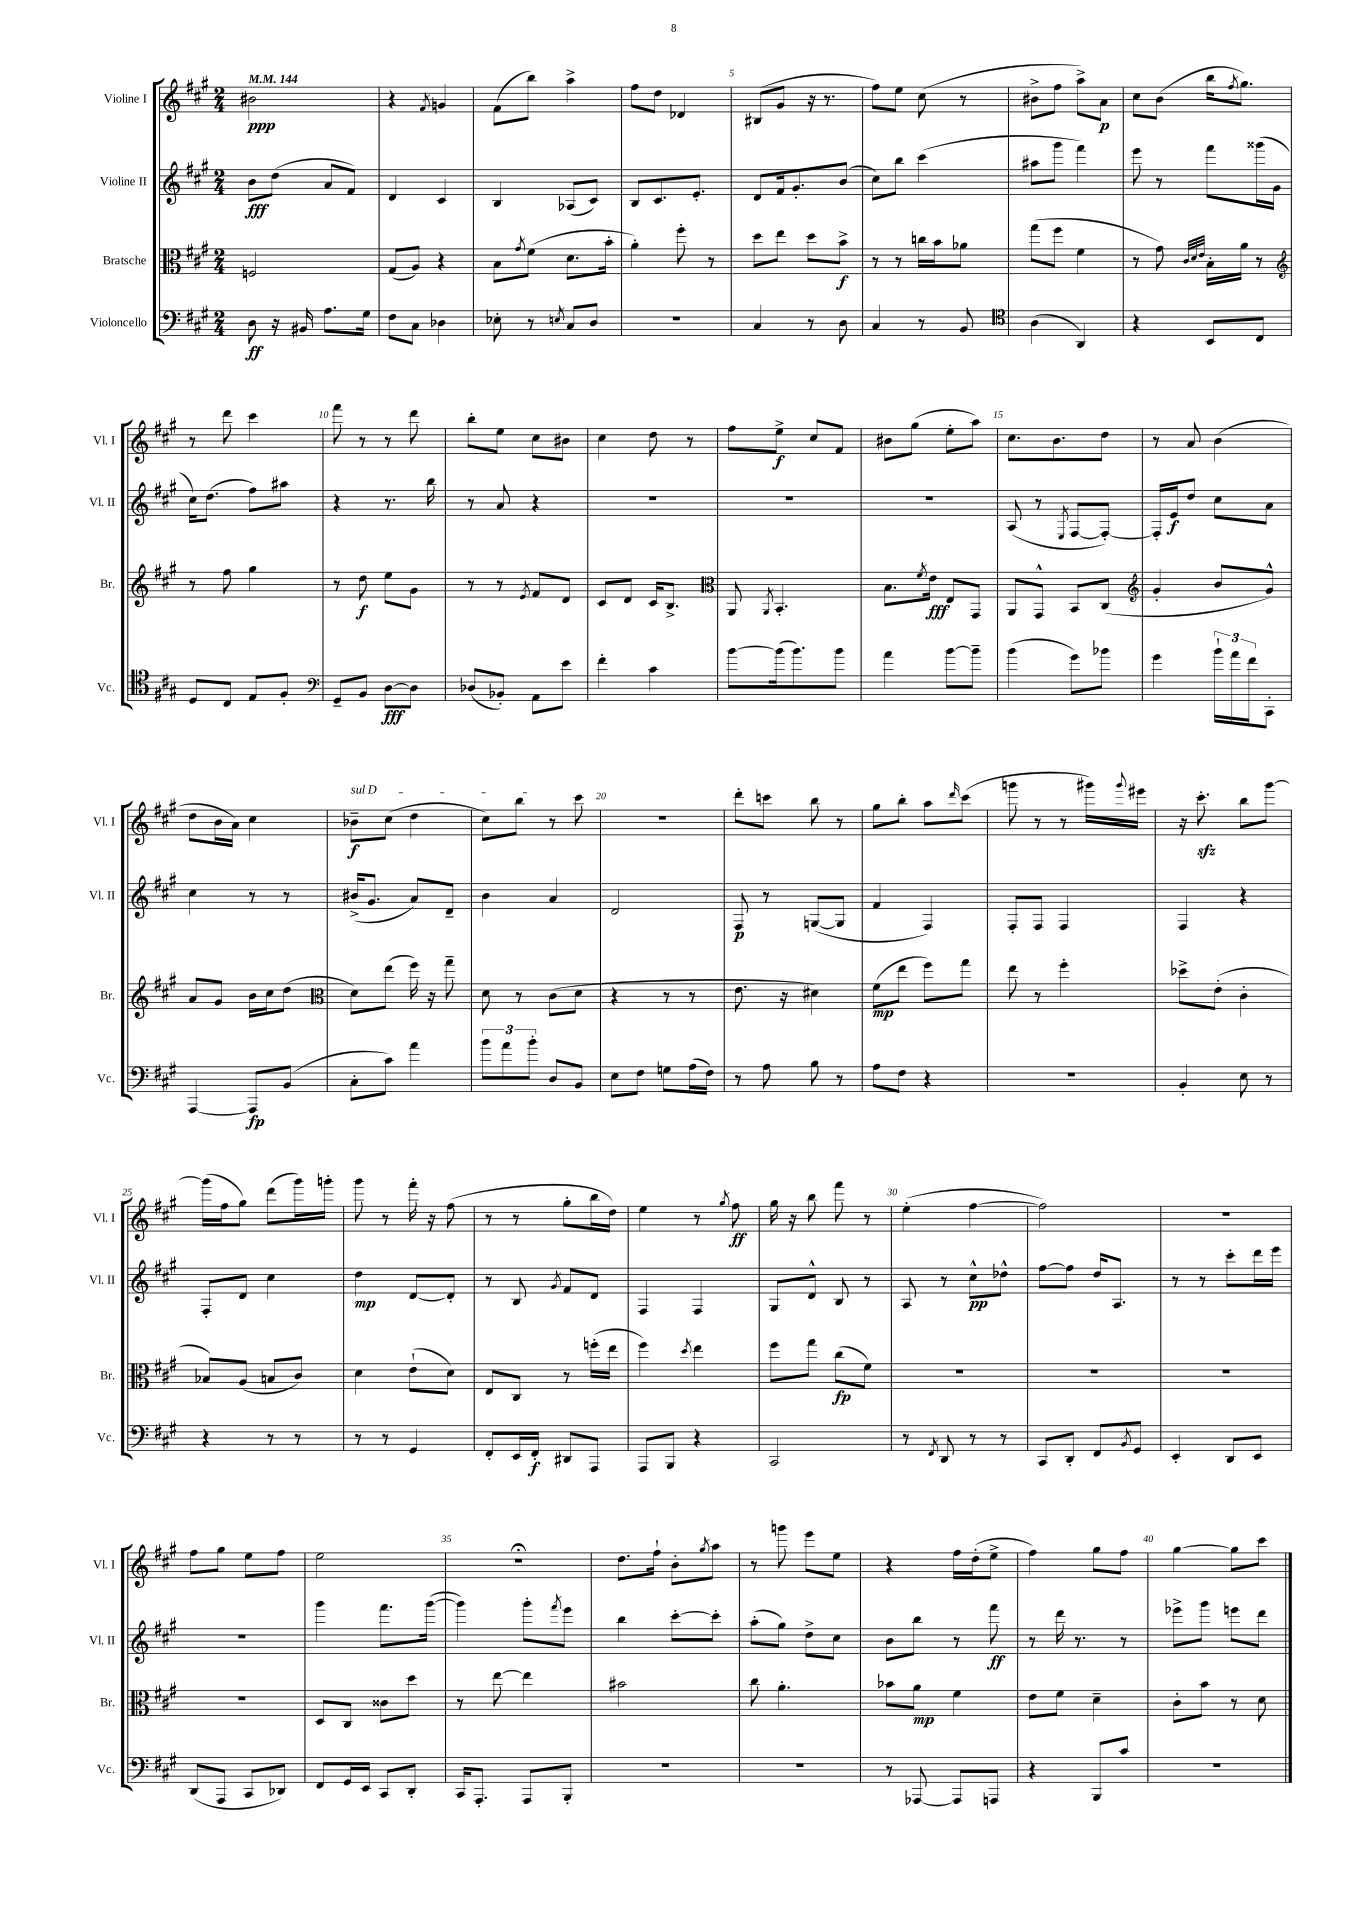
<<
\new StaffGroup <<
\new Staff = "s0" \with { instrumentName = "Violine I" shortInstrumentName = "Vl. I" } {
    \clef treble \key a \major \numericTimeSignature \time 2/4 \tempo 4 = 144
    bis'2\ppp |
    r4 \acciaccatura { fis'8 } g'4 |
    fis'8( b''8) a''4-> |
    fis''8 d''8 des'4 |
    bis8( gis'8 r16 r8. |
    fis''8) e''8 cis''8( r8 |
    bis'8-> fis''8 a''8->) a'8\p |
    cis''8 b'8( b''16 \acciaccatura { fis''8 } gis''8.) |
    r8 d'''8 cis'''4 |
    fis'''8 r8 r8 d'''8 |
    b''8-. e''8 cis''8 bis'8 |
    cis''4 d''8 r8 |
    fis''8 e''8->\f cis''8 fis'8 |
    bis'8 gis''8( e''8-. a''8) |
    cis''8. b'8. d''8 |
    r8 a'8 b'4( |
    d''8 b'16 a'16) cis''4 |
    \once \override TextSpanner.bound-details.left.text = \markup { \italic "sul D" } bes'8--\f\startTextSpan cis''8( d''4 |
    cis''8) b''8\stopTextSpan r8 cis'''8 |
    R2 |
    d'''8-. c'''8 b''8 r8 |
    gis''8 b''8-. a''8 \grace { d'''16 } cis'''8( |
    g'''8 r8 r8 gis'''16) \appoggiatura { gis'''8 } eis'''16 |
    r16 cis'''8.-.\sfz b''8 gis'''8~ |
    gis'''16( fis''16 gis''8) d'''8( gis'''16) g'''16-. |
    gis'''8 r8 fis'''16-. r16 fis''8( |
    r8 r8 gis''8-. b''16 d''16) |
    e''4 r8 \acciaccatura { gis''8 } fis''8\ff |
    gis''16 r16 b''8 fis'''8 r8 |
    e''4-.( fis''4~ |
    fis''2) |
    R2 |
    fis''8 gis''8 e''8 fis''8 |
    e''2 |
    r2\fermata |
    d''8. fis''16-! b'8-. \acciaccatura { gis''8 } a''8 |
    r8 g'''8 e'''8 e''8 |
    r4 fis''16 d''16-.( e''8-> |
    fis''4) gis''8 fis''8 |
    gis''4~ gis''8 cis'''8 \bar "|." |
}
\new Staff = "s1" \with { instrumentName = "Violine II" shortInstrumentName = "Vl. II" } {
    \clef treble \key a \major \numericTimeSignature \time 2/4
    b'8\fff d''8( a'8 fis'8) |
    d'4 cis'4 |
    b4 aes8( cis'8) |
    b8 cis'8. e'8.-. |
    d'8 fis'16 gis'8.-. b'8( |
    cis''8) b''8 cis'''4( |
    ais''8 gis'''8 fis'''4) |
    e'''8 r8 fis'''8 gisis'''16( gis'16 |
    cis''16) d''8.( fis''8) ais''8 |
    r4 r8. b''16 |
    r8 a'8 r4 |
    R2 |
    R2 |
    R2 |
    a8( r8 \acciaccatura { e8 } fis8~ fis8~-.) |
    fis16-. e'16\f d''8 cis''8 a'8 |
    cis''4 r8 r8 |
    bis'16->( gis'8. a'8) d'8-- |
    b'4 a'4 |
    d'2 |
    fis8\p r8 g8~( g8 |
    fis'4 fis4) |
    fis8-. fis8 fis4 |
    fis4 r4 |
    fis8-. d'8 cis''4 |
    d''4\mp d'8~ d'8-. |
    r8 b8 \acciaccatura { gis'8 } fis'8 d'8 |
    fis4 fis4 |
    gis8 d'8-^ b8 r8 |
    a8 r8 cis''8-^\pp des''8-^ |
    fis''8~ fis''8 d''16 a8. |
    r8 r8 cis'''8-. d'''16 e'''16 |
    R2 |
    gis'''4 fis'''8. gis'''16~( |
    gis'''4) gis'''8-. \acciaccatura { fis'''8 } e'''8 |
    b''4 cis'''8~-. cis'''8-. |
    a''8-.( gis''8) d''8-> cis''8 |
    b'8 b''8 r8 fis'''8\ff |
    r8 d'''16 r8. r8 |
    ees'''8-> gis'''8 e'''8 d'''8 \bar "|." |
}
\new Staff = "s2" \with { instrumentName = "Bratsche" shortInstrumentName = "Br." } {
    \clef alto \key a \major \numericTimeSignature \time 2/4
    f2 |
    gis8( a8) r4 |
    b8 \acciaccatura { gis'8 } fis'8( d'8. b'16-. |
    a'4-.) fis''8-. r8 |
    d''8 e''8 d''8 b'8->\f |
    r8 r8 c''16 b'16 aes'8 |
    gis''8( fis''8 fis'4 |
    r8 gis'8) \grace { cis'32 d'32 e'32 } b16-. a'16 r8 |
    \clef treble r8 fis''8 gis''4 |
    r8 d''8\f e''8 gis'8 |
    r8 r8 \acciaccatura { e'8 } fis'8 d'8 |
    cis'8 d'8 cis'16 b8.-> |
    \clef alto a,8 \acciaccatura { a,8 } b,4.-. |
    b8. \acciaccatura { fis'8 } e'16\fff e8 gis,8 |
    a,8 gis,8-^ b,8 cis8( |
    \clef treble gis'4-. b'8 gis'8-^) |
    a'8 gis'8 b'16 cis''16 d''8( |
    \clef alto d'8) e''8( fis''16) r16 gis''8-- |
    d'8 r8 cis'8( d'8 |
    r4 r8 r8 |
    e'8. r16 dis'4) |
    fis'8\mp( e''8 fis''8) gis''8 |
    e''8 r8 fis''4-. |
    des''8-> e'8-.( cis'4-. |
    bes8) a8( b8 cis'8) |
    d'4 e'8-!( d'8) |
    e8 cis8 r8 f''16-.( e''16 |
    fis''4) \acciaccatura { d''8 } e''4 |
    fis''8 gis''8 cis''8\fp( fis'8) |
    R2 |
    R2 |
    R2 |
    R2 |
    d8 cis8 cisis'8 d''8 |
    r8 e''8~ e''4 |
    bis'2 |
    cis''8 a'4.-. |
    bes'8 a'8\mp fis'4 |
    e'8 fis'8 d'4-- |
    cis'8-. b'8 r8 d'8 \bar "|." |
}
\new Staff = "s3" \with { instrumentName = "Violoncello" shortInstrumentName = "Vc." } {
    \clef bass \key a \major \numericTimeSignature \time 2/4
    d8\ff r16 bis,16 a8. gis16 |
    fis8 cis8 des4 |
    ees8-. r8 \acciaccatura { e8 } cis8 d8 |
    R2 |
    cis4 r8 d8 |
    cis4 r8 b,8 |
    \clef tenor a4( a,4) |
    r4 b,8 cis8 |
    d8 cis8 e8 fis8-. |
    \clef bass gis,8-- b,8 d8~\fff d8 |
    des8( bes,8-.) a,8 e'8 |
    fis'4-. cis'4 |
    b'8~ b'16( b'8.) b'8 |
    a'4 b'8~ b'8-- |
    b'4( gis'8) bes'8 |
    gis'4 \tuplet 3/2 { b'16-! a'16 fis'16 } cis,8-. |
    a,,4~ a,,8\fp b,8( |
    cis8-. cis'8) a'4 |
    \tuplet 3/2 { b'8 a'8 b'8-. } d8 b,8 |
    e8 fis8 g8 a16( fis16) |
    r8 a8 b8 r8 |
    a8 fis8 r4 |
    r2 |
    b,4-. e8 r8 |
    r4 r8 r8 |
    r8 r8 gis,4 |
    fis,8-. e,16 fis,16-.\f dis,8 a,,8 |
    a,,8 b,,8 r4 |
    cis,2 |
    r8 \acciaccatura { fis,8 } d,8 r8 r8 |
    cis,8 d,8-. fis,8 \acciaccatura { b,8 } gis,8 |
    e,4-. d,8 e,8 |
    d,8( a,,8 cis,8 des,8) |
    fis,8 gis,16 e,16 cis,8 d,8-. |
    cis,16 a,,8.-. a,,8 b,,8-. |
    R2 |
    R2 |
    r8 aes,,8~ aes,,8 a,,8 |
    r4 b,,8 cis'8 |
    r2 \bar "|." |
}
>>
>>
\layout { \context { \Score \override BarNumber.break-visibility = ##(#f #t #t) barNumberVisibility = #(every-nth-bar-number-visible 5) } }
